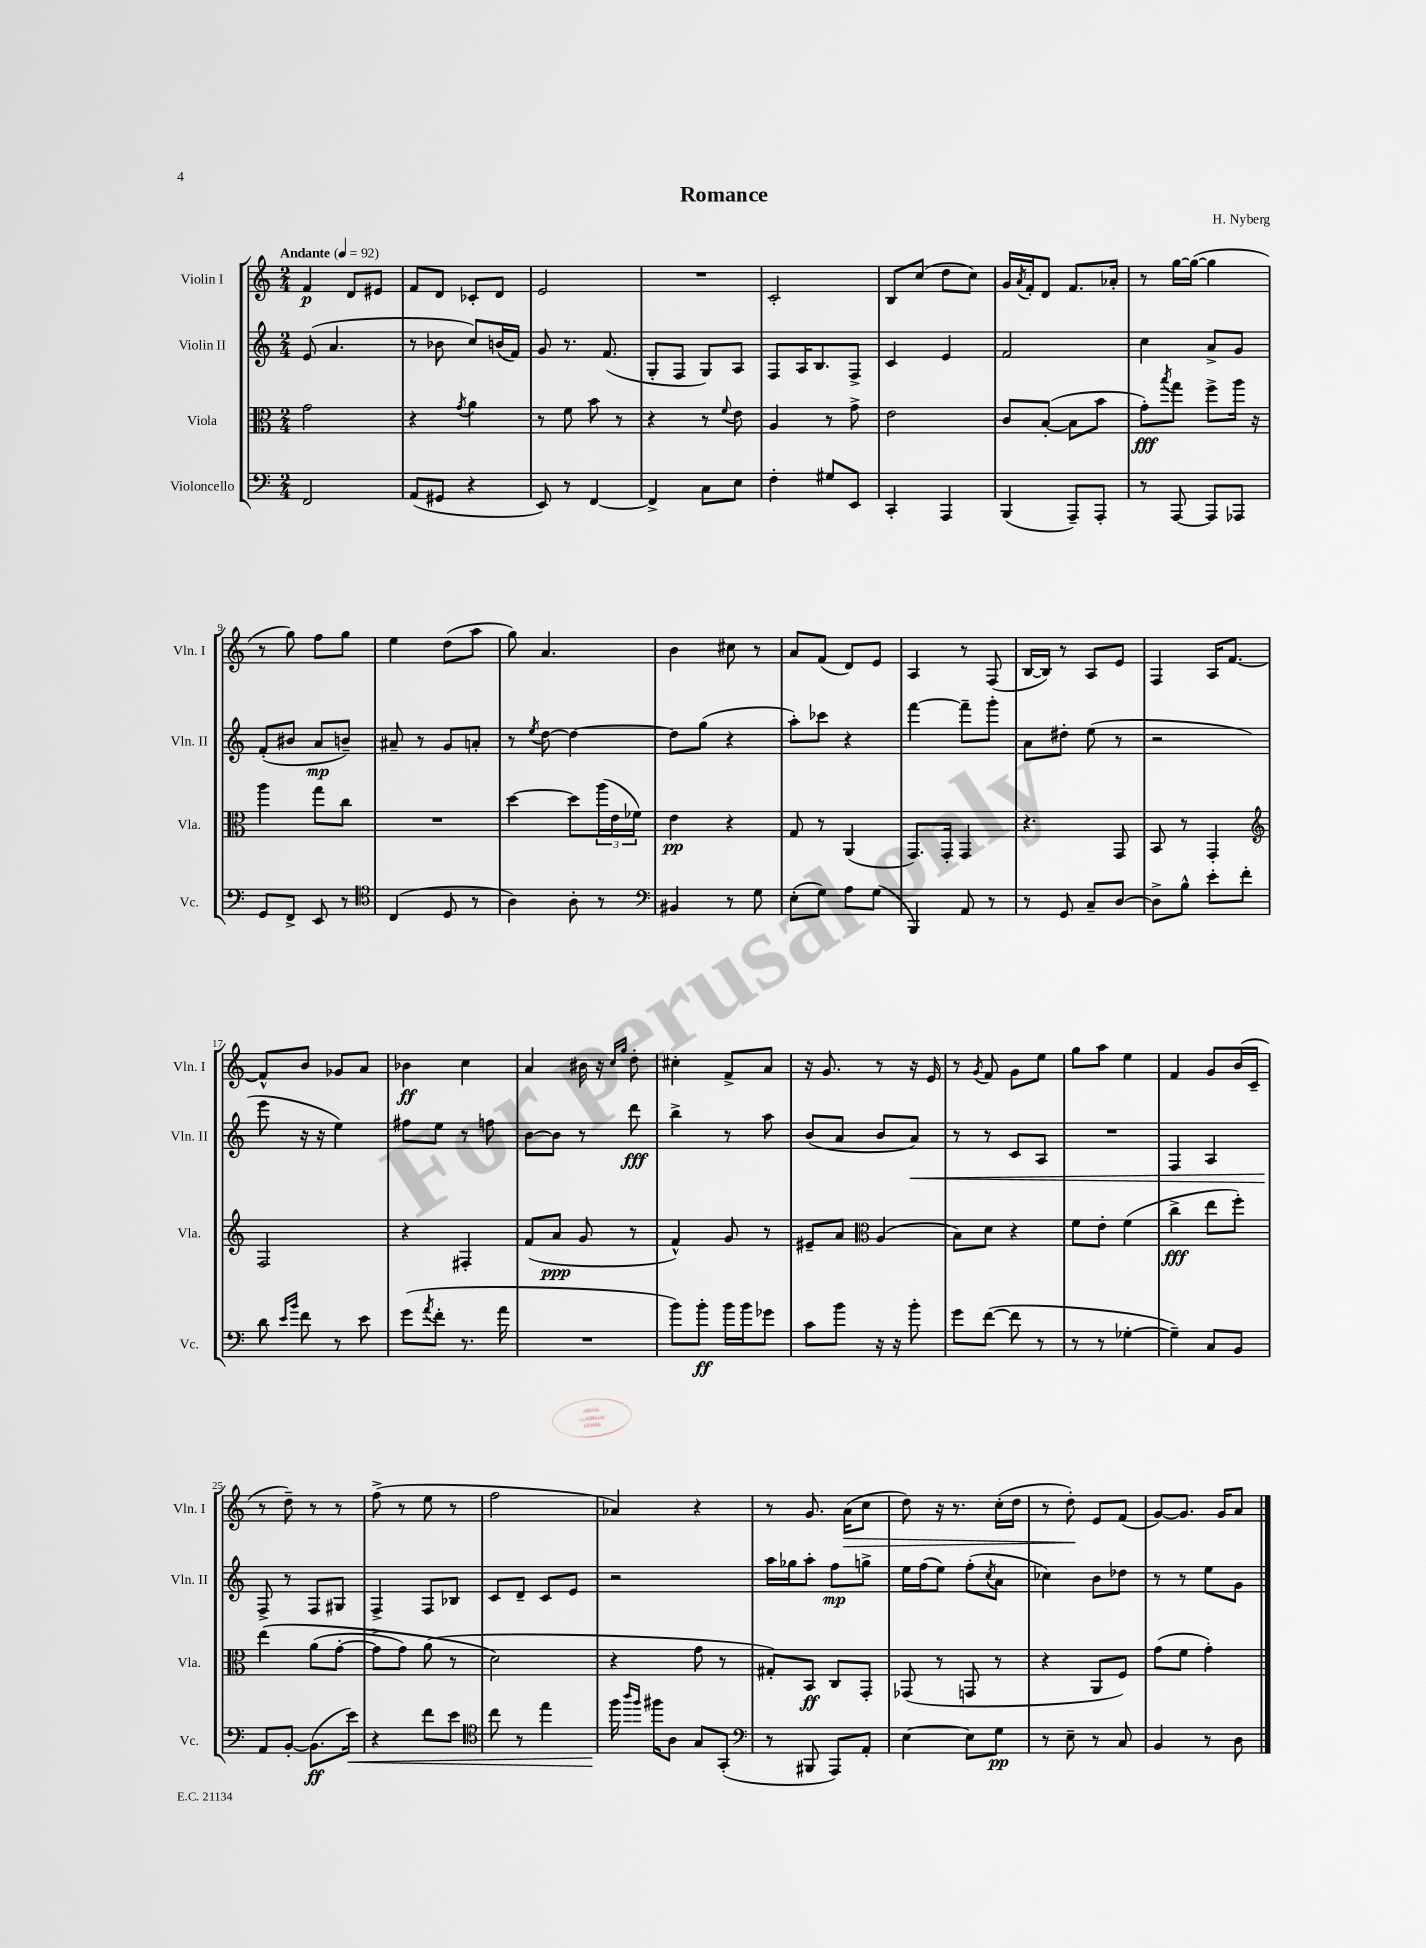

**kern	**kern	**kern	**kern
*staff4	*staff3	*staff2	*staff1
*clefF4	*clefC3	*clefG2	*clefG2
*k[]	*k[]	*k[]	*k[]
*M2/4	*M2/4	*M2/4	*M2/4
*MM92	*MM92	*MM92	*MM92
2FF	2g	(8e	4f
.	.	4.a	.
.	.	.	8d
.	.	.	8e#
=	=	=	=
(8AA	4r	8r	8f
8GG#	.	8b-	8d
.	8qg	.	.
4r	4a	8cc)	8c-'
.	.	(16b	8d
.	.	16f)	.
=	=	=	=
8EE)	8r	8g	2e
8r	8f	8.r	.
[4FF	8b	.	.
.	.	(8.f	.
.	8r	.	.
=	=	=	=
4FF^]	4r	8G'	2r
.	.	8F	.
8C	8r	8G)	.
.	8qqf	.	.
8E	8e	8A	.
=	=	=	=
4F'	4A	8F	2c'
.	.	16A	.
.	.	8.B	.
8G#	8r	.	.
8EE	8g^	8F^	.
=	=	=	=
4CC'	2e	4c	8B
.	.	.	(8cc
4AAA	.	4e	8dd
.	.	.	8cc)
=	=	=	=
(4BBB	8c	2f	16g
.	.	.	8qa
.	.	.	16f'
.	([8B'	.	8d
8AAA~)	8B]	.	8.f
8AAA'	8b	.	.
.	.	.	16a-'
=	=	=	=
8r	8g')	4cc	8r
.	8qbb	.	.
[8AAA	8gg	.	[16gg
.	.	.	(16gg_
8AAA]	8ff^	8a^	4gg]
8AAA-	16aa	8g	.
.	16r	.	.
=	=	=	=
8GG	4aa	(8f'	8r
8FF^	.	8b#	8gg)
8EE	8gg	8a	8ff
8r	8cc	8b~)	8gg
=	=	=	=
*clefC4	*	*	*
(4C	2r	8a#~	4ee
.	.	8r	.
8D	.	8g	(8dd
8r	.	8a'	8aa
=	=	=	=
4A)	[4dd	8r	8gg)
.	.	8qee	.
.	.	[8dd	4.a
8A'	8dd]	4dd_	.
8r	(24aa	.	.
.	24e	.	.
.	24f-)	.	.
=	=	=	=
*clefF4	*	*	*
4BB#	4e	8dd]	4b
.	.	(8gg	.
8r	4r	4r	8cc#
8G	.	.	8r
=	=	=	=
(8E'	8G	8aa')	8a
8G)	8r	8ccc-	(8f
8A	(4AA	4r	8d)
(8G	.	.	8e
=	=	=	=
4BBB)	8.GG)	[4fff	4A
.	16GG'	.	.
8AA	4GG	8fff~]	8r
8r	.	8ggg'	(8F
=	=	=	=
8r	4.r	8a	[16B
.	.	.	16B])
8GG	.	8dd#'	8r
8C~	.	(8ee	8A
[8D	8GG	8r	8e
=	=	=	=
8D^]	8BB	2r	4F
8B^^	8r	.	.
8e'	4GG'	.	16A
.	.	.	[8.f
8f'	.	.	.
=	=	=	=
*	*clefG2	*	*
8d	2F	8eee	8f^^]
16qqe	.	.	.
16qqb	.	.	.
8f	.	16r	8b
.	.	16r	.
8r	.	4ee)	8g-
8e	.	.	8a
=	=	=	=
(8g	4r	8ff#	4b-
8qa	.	.	.
8f'	.	8ee	.
8.r	4F#'	8r	4cc
.	.	8ff	.
16a	.	.	.
=	=	=	=
2r	(8f	[8b	4a
.	8a	8b]	.
.	8g	8r	16b#
.	.	.	16r
.	.	.	16qqcc
.	.	.	16qqgg
.	8r	8ddd	8dd'
=	=	=	=
8b)	4f^^)	4bb^	4cc#'
8b'	.	.	.
16b	8g	8r	8f^
16b	.	.	.
8g-	8r	8aa	8a
=	=	=	=
8c	8e#~	(8b	16r
.	.	.	8.g
8b	8a	8a	.
*	*clefC3	*	*
16r	(4A	8b	8r
16r	.	.	.
8b'	.	8a)	16r
.	.	.	16e
=	=	=	=
8g	8B)	8r	8r
.	.	.	8qg
([8f	8d	8r	8f
8f]	4r	8c	8g
8r	.	8A	8ee
=	=	=	=
8r	8f	2r	8gg
8r	8e'	.	8aa
[4G-'	(4f	.	4ee
=	=	=	=
4G-~])	4cc^	4F	4f
8C	8ee	4A	8g
8BB	8ff')	.	(16b
.	.	.	16c~
=	=	=	=
8AA	&(4ee	8F^	8r
[8BB'	.	8r	8dd~)
(8.BB]	(8a	8F	8r
.	[8g'	8G#	8r
16e)	.	.	.
=	=	=	=
4r	8g^]	4F^	(8ff^
.	8g)	.	8r
8f	(8a	8F	8ee
8e	8r	8B-	8r
=	=	=	=
*clefC4	*	*	*
8cc	2d&)	8c	2ff
8r	.	8d~	.
4ee	.	8c	.
.	.	8e	.
=	=	=	=
16ff	4r	2r	4a-)
16qqaa	.	.	.
16qqff	.	.	.
16ff#	.	.	.
8A	.	.	.
8G	8g	.	4r
(8GG'	8r	.	.
=	=	=	=
*clefF4	*	*	*
8r	8G#')	16aa	8r
.	.	16gg-	.
8BBB#	8BB	8aa'	8.g
8AAA)	8C	8ff	.
.	.	.	(16a
8AA'	8GG'	8gg^	8cc
=	=	=	=
[4E	(8GG-	16ee	8dd)
.	.	(16ff	.
.	8r	8ee)	16r
.	.	.	8.r
8E]	8GG	(8ff'	.
.	.	8qcc	.
8G	8r	8a	(16cc'
.	.	.	16dd
=	=	=	=
8r	4r	4cc-)	8r
8E~	.	.	8dd')
8r	8AA	8b	8e
8C	8F)	8dd-	(8f
=	=	=	=
4BB	(8g	8r	[8g)
.	8f	8r	8.g]
8r	4g')	8ee	.
.	.	.	16g
8D	.	8g	8a
==	==	==	==
*-	*-	*-	*-
